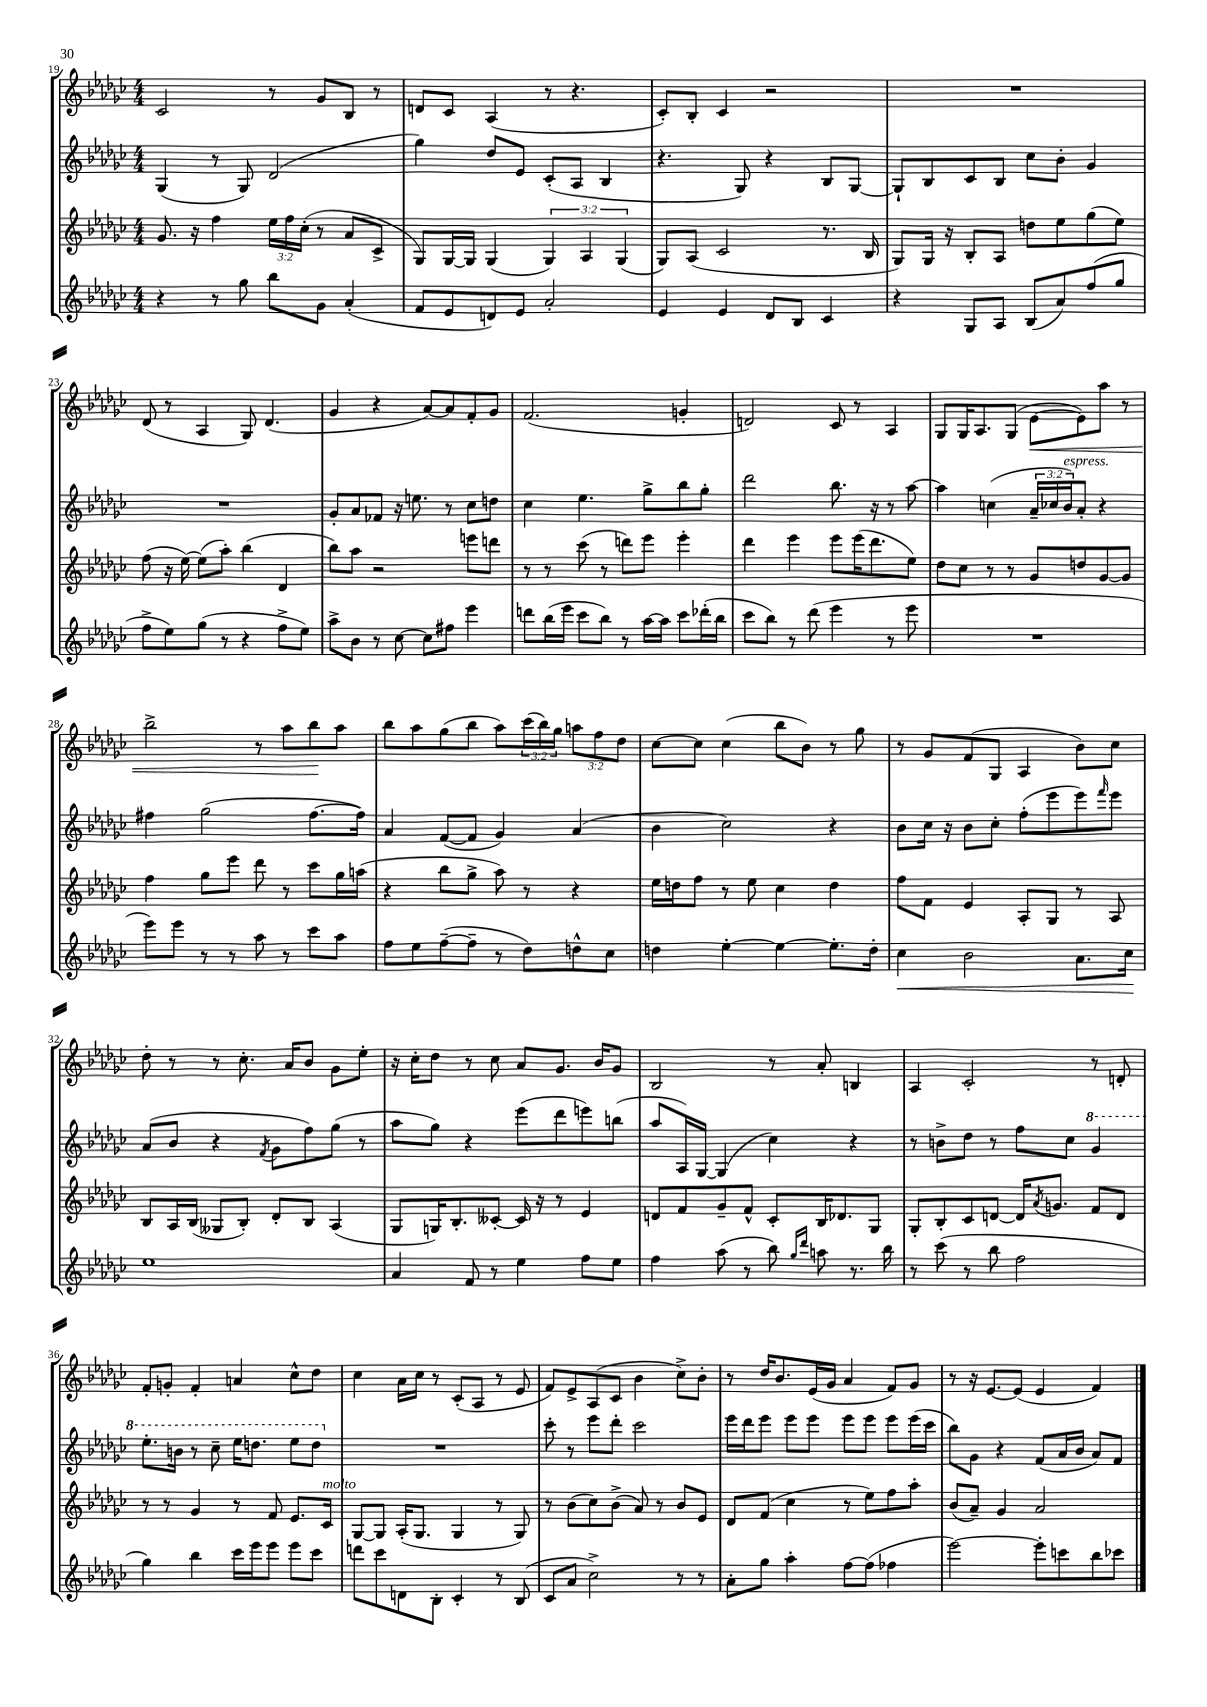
<<
\new StaffGroup <<
\new Staff = "s0" {
    \clef treble \key ges \major \numericTimeSignature \time 4/4 \override Staff.TupletNumber.text = #tuplet-number::calc-fraction-text
    ces'2 r8 ges'8 bes8 r8 |
    d'8 ces'8 aes4( r8 r4. |
    ces'8-.) bes8-. ces'4 r2 |
    R1 |
    des'8( r8 aes4 ges8) des'4.( |
    ges'4 r4 aes'8~) aes'8 f'8-. ges'8 |
    f'2.( g'4-. |
    d'2) ces'8 r8 aes4 |
    ges8 ges16 aes8. ges8( ees'8~\< ees'8) aes''8 r8 |
    bes''2-> r8 aes''8 bes''8\! aes''8 |
    bes''8 aes''8 ges''8( bes''8 aes''8) \tuplet 3/2 { ces'''16( bes''16) ges''16 } \tuplet 3/2 { a''8 f''8 des''8 } |
    ces''8~ ces''8 ces''4( bes''8 bes'8) r8 ges''8 |
    r8 ges'8 f'8( ges8 aes4 bes'8) ces''8 |
    des''8-. r8 r8 ces''8.-. aes'16 bes'8 ges'8 ees''8-. |
    r16 ces''16-. des''8 r8 ces''8 aes'8 ges'8. bes'16 ges'8 |
    bes2 r8 aes'8-. b4 |
    aes4 ces'2-. r8 d'8-. |
    f'8-. g'8-. f'4-. a'4 ces''8-^ des''8 |
    ces''4 aes'16 ces''16 r8 ces'8-.( aes8 r8 ees'8 |
    f'8) ees'8-> aes8( ces'8 bes'4 ces''8->) bes'8-. |
    r8 des''16 bes'8. ees'16( ges'16 aes'4 f'8) ges'8 |
    r8 r16 ees'8.~ ees'8( ees'4 f'4) \bar "|." |
}
\new Staff = "s1" {
    \clef treble \key ges \major \numericTimeSignature \time 4/4 \override Staff.TupletNumber.text = #tuplet-number::calc-fraction-text
    ges4( r8 ges8) des'2( |
    ges''4) des''8 ees'8 ces'8-.( aes8 bes4 |
    r4. ges8) r4 bes8 ges8~ |
    ges8-! bes8 ces'8 bes8 ces''8 bes'8-. ges'4 |
    R1 |
    ges'8-. aes'8 fes'8 r16 e''8. r8 ces''8 d''8 |
    ces''4 ees''4. ges''8-> bes''8 ges''8-. |
    des'''2 bes''8. r16 r8 aes''8~ |
    aes''4 c''4( \tuplet 3/2 { aes'16-- ces''16 bes'16^\markup { \italic "espress." }) } aes'8-. r4 |
    fis''4 ges''2( fis''8.~ fis''16) |
    aes'4 f'8~( f'8 ges'4) aes'4( |
    bes'4 ces''2) r4 |
    bes'8 ces''16 r16 bes'8 ces''8-. f''8-.( ees'''8 ees'''8) \grace { f'''16 } ees'''8 |
    aes'8( bes'8 r4 \acciaccatura { f'8 } ges'8 f''8) ges''8( r8 |
    aes''8 ges''8) r4 ees'''8( des'''8 e'''8) b''8( |
    aes''8 aes16) ges16~ ges4( ces''4) r4 |
    r8 b'8-> des''8 r8 f''8 ces''8 \ottava #1 ges''4 |
    ees'''8.-. b''16 r8 ces'''8-- ees'''16 d'''8. ees'''8 d'''8 \ottava #0 |
    R1 |
    ces'''8-. r8 ees'''8 des'''8-. ces'''2 |
    ees'''16 des'''16 ees'''8 ees'''8 ees'''8 ees'''8 ees'''8 ees'''8 ees'''16( ces'''16 |
    bes''8) ges'8 r4 f'8( aes'16 bes'16 aes'8) f'8 \bar "|." |
}
\new Staff = "s2" {
    \clef treble \key ges \major \numericTimeSignature \time 4/4 \override Staff.TupletNumber.text = #tuplet-number::calc-fraction-text
    ges'8. r16 f''4 \tuplet 3/2 { ees''16 f''16 ces''16-.( } r8 aes'8 ces'8-> |
    ges8) ges16~ ges16 ges4( \tuplet 3/2 { ges4) aes4 ges4( } |
    ges8) aes8( ces'2 r8. bes16 |
    ges8) ges16 r16 bes8-. aes8 d''8 ees''8 ges''8( ees''8) |
    f''8( r16 ees''16~) ees''8( aes''8-.) bes''4( des'4 |
    bes''8) aes''8 r2 e'''8 d'''8 |
    r8 r8 ces'''8( r8 d'''8) ees'''8 ees'''4-. |
    des'''4 ees'''4 ees'''8 ees'''16( des'''8. ees''8) |
    des''8 ces''8 r8 r8 ges'8 d''8 ges'8~ ges'8 |
    f''4 ges''8 ees'''8 des'''8 r8 ces'''8 ges''16 a''16( |
    r4 bes''8 ges''8-> aes''8) r8 r4 |
    ees''16 d''16 f''8 r8 ees''8 ces''4 d''4 |
    f''8 f'8 ees'4 aes8-. ges8 r8 aes8 |
    bes8 aes16 bes16( geses8 bes8-.) des'8-. bes8 aes4( |
    ges8 g16) bes8.-. ceses'8~-. ceses'16 r16 r8 ees'4 |
    d'8 f'8 ges'8-- f'8-^ ces'8-. bes16 des'8. ges8 |
    ges8-. bes8-. ces'8 d'8~ d'16 \acciaccatura { aes'8 } g'8. f'8 d'8 |
    r8 r8 ges'4 r8 f'8 ees'8. ces'16^\markup { \italic "molto" } |
    ges8~ ges8 aes16-.( ges8. ges4 r8 ges8) |
    r8 bes'8( ces''8) bes'8->( aes'8) r8 bes'8 ees'8 |
    des'8 f'8( ces''4 r8 ees''8) f''8 aes''8-. |
    bes'8( aes'8--) ges'4 aes'2 \bar "|." |
}
\new Staff = "s3" {
    \clef treble \key ges \major \numericTimeSignature \time 4/4
    r4 r8 ges''8 bes''8 ges'8 aes'4-.( |
    f'8 ees'8 d'8) ees'8 aes'2-. |
    ees'4 ees'4 des'8 bes8 ces'4 |
    r4 ges8 aes8 bes8( aes'8) f''8( ges''8 |
    f''8-> ees''8) ges''8( r8 r4 f''8-> ees''8) |
    aes''8-> bes'8 r8 ces''8~ ces''8 fis''8 ees'''4 |
    d'''8 bes''16( ees'''16 ces'''8 bes''8) r8 aes''16~ aes''16 ces'''8 des'''16-.( bes''16 |
    ces'''8 bes''8) r8 des'''8( ees'''4 r8 ees'''8 |
    R1 |
    ees'''8) ees'''8 r8 r8 aes''8 r8 ces'''8 aes''8 |
    f''8 ees''8 f''8~--( f''8-- r8 des''8) d''8-^ ces''8 |
    d''4 ees''4~-. ees''4~ ees''8.-. d''16-. |
    ces''4\< bes'2 aes'8. ces''16\! |
    ees''1 |
    aes'4 f'8 r8 ees''4 f''8 ees''8 |
    f''4 aes''8( r8 bes''8) \grace { ges''16 des'''16 } a''8 r8. bes''16 |
    r8 ces'''8( r8 bes''8 f''2 |
    ges''4) bes''4 ces'''16 ees'''16 ees'''8 ees'''8 ces'''8 |
    d'''8 ces'''8 d'8 bes8-. ces'4-. r8 bes8( |
    ces'8 aes'8 ces''2->) r8 r8 |
    aes'8-. ges''8 aes''4-. f''8~ f''8( fes''4 |
    ees'''2~) ees'''8-. c'''8 bes''8 ces'''8 \bar "|." |
}
>>
>>
\layout { \context { \Score currentBarNumber = #19 } }
